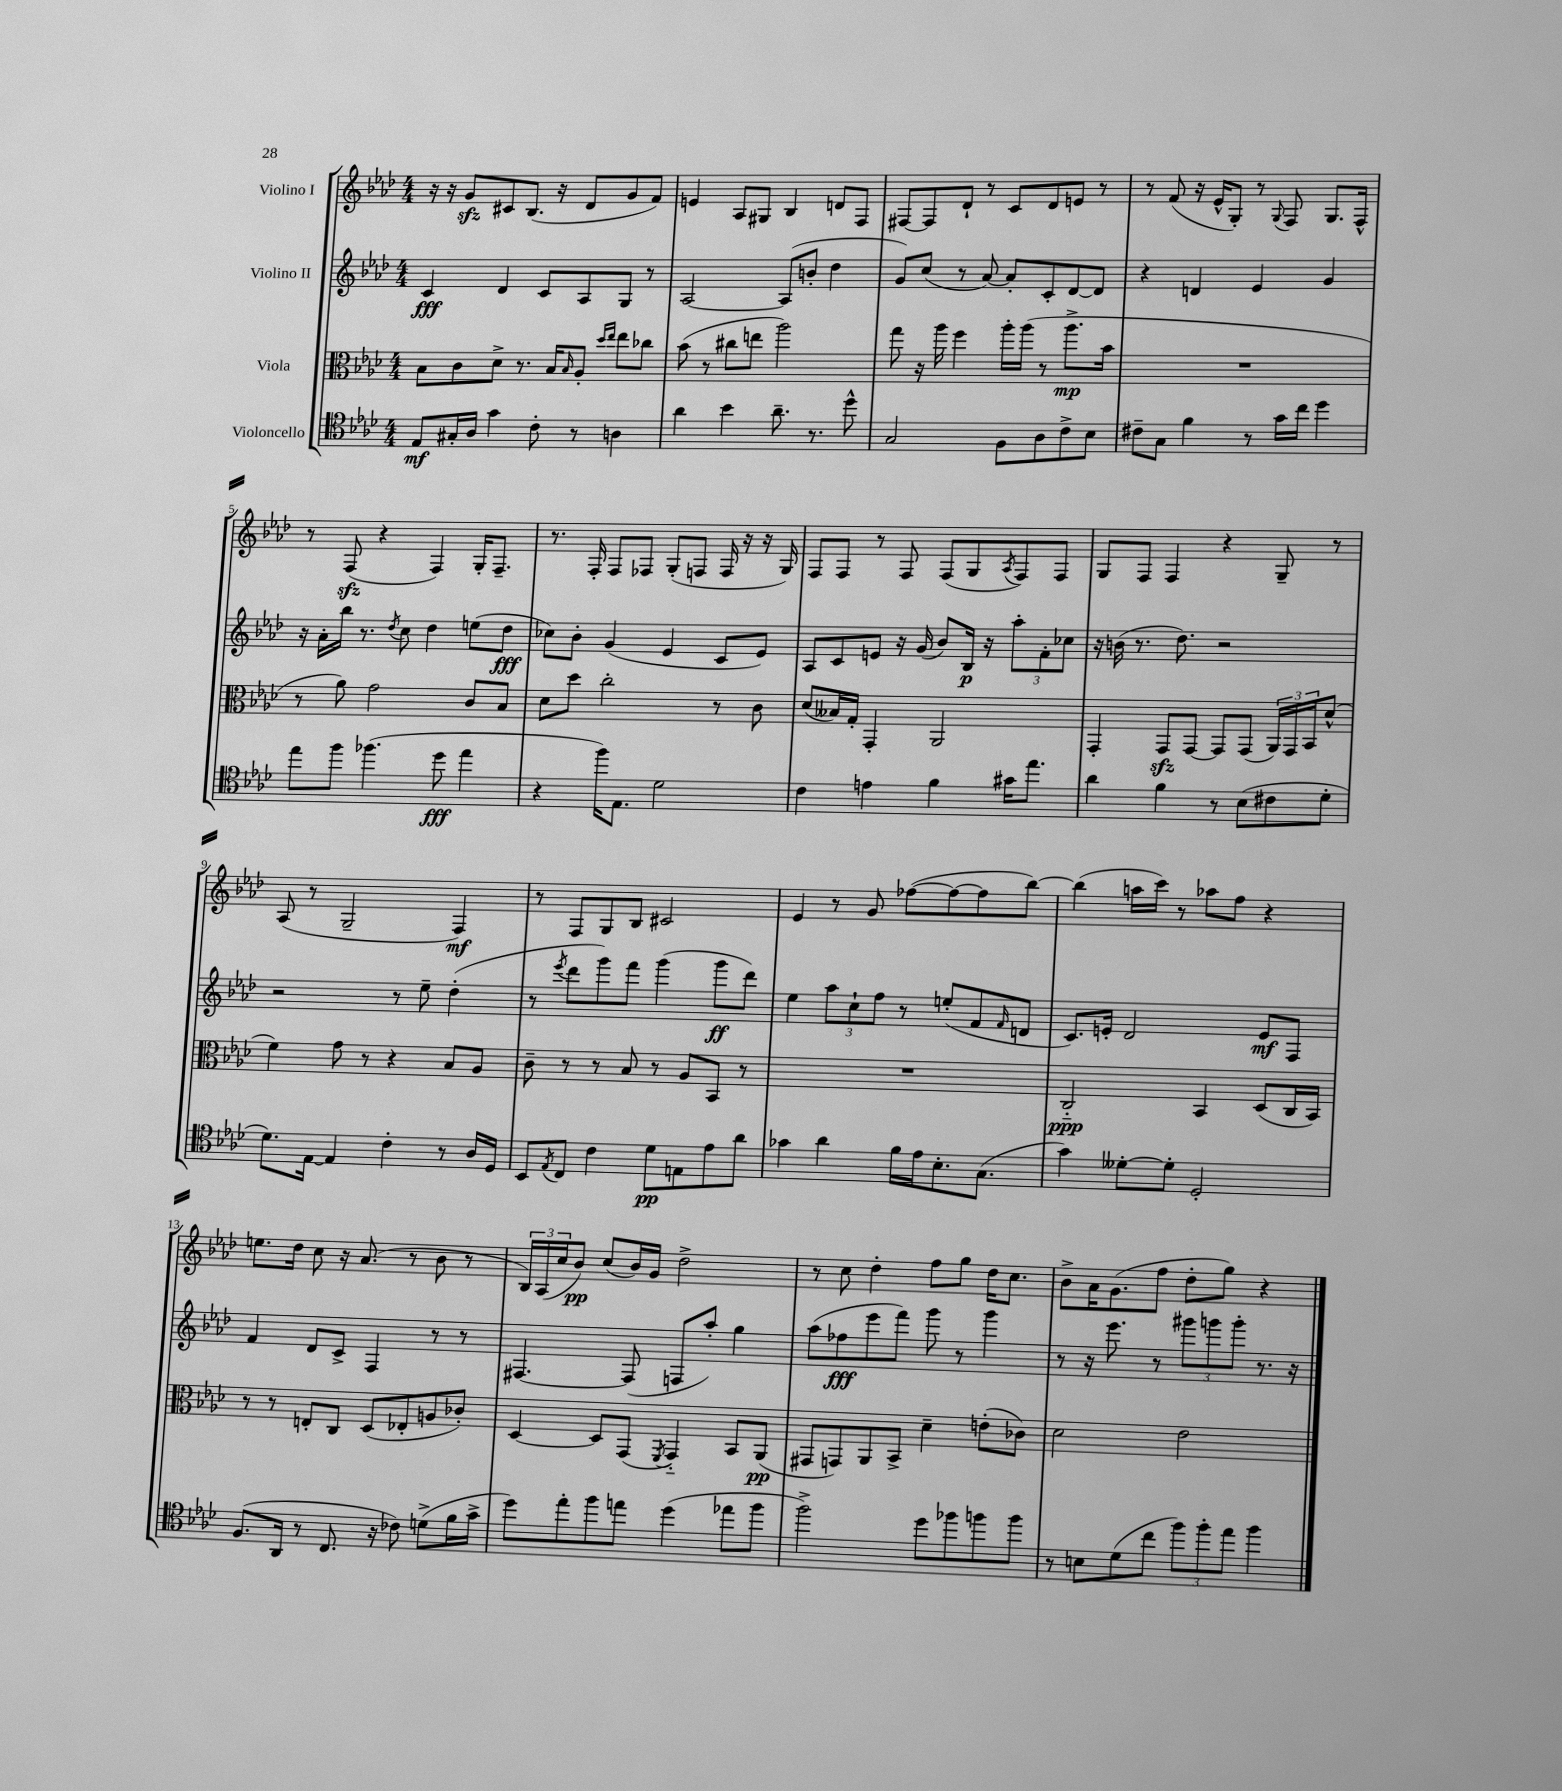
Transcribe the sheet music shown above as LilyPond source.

<<
\new StaffGroup <<
\new Staff = "s0" \with { instrumentName = "Violino I" } {
    \clef treble \key aes \major \numericTimeSignature \time 4/4
    r16 r16 g'8\sfz cis'8 bes8.( r16 des'8 g'8 f'8) |
    e'4 aes8 gis8 bes4 d'8 f8 |
    fis8~ fis8 des'8-! r8 c'8 des'8 e'8 r8 |
    r8 f'8( r16 ees'16-^ g8-.) r8 \appoggiatura { g8 } f8 g8. f16-^ |
    r8 f8\sfz( r4 f4) g16-. f8.-- |
    r8. f16-. f8 fes8 g8-.( f8 f16 r16 r16 g16) |
    f8 f8 r8 f8 f8( g8 \acciaccatura { aes8 } f8) f8 |
    g8 f8 f4 r4 g8-- r8 |
    aes8( r8 g2-- f4\mf) |
    r8 f8 g8 bes8 cis'2 |
    ees'4 r8 g'8 fes''8~( fes''8~ fes''8 bes''8~) |
    bes''4( a''16 c'''16) r8 aes''8 f''8 r4 |
    e''8. des''16 c''8 r16 aes'8.( r8 bes'8 r8 |
    \tuplet 3/2 { bes16) aes16( c''16 } bes'8\pp) c''8( bes'16) g'16 des''2-> |
    r8 c''8 des''4-. f''8 g''8 des''16 c''8. |
    bes'8-> aes'16 g'8.( f''8 des''8-. g''8) r4 \bar "|." |
}
\new Staff = "s1" \with { instrumentName = "Violino II" } {
    \clef treble \key aes \major \numericTimeSignature \time 4/4
    c'4\fff des'4 c'8 aes8 g8 r8 |
    aes2~ aes8( b'8-. des''4 |
    g'8) c''8( r8 aes'8~) aes'8-. c'8-. des'8~ des'8 |
    r4 d'4 ees'4 g'4 |
    r16 aes'16-. bes''16 r8. \acciaccatura { des''8 } c''8 des''4 e''8( des''8\fff |
    ces''8) bes'8-. g'4( ees'4 c'8 ees'8) |
    aes8 c'8 e'8 r16 g'16( bes'8) bes16\p r16 \tuplet 3/2 { aes''8-. f'8-. ces''8 } |
    r16 b'16( r8. des''8.) r2 |
    r2 r8 ees''8-- des''4-.( |
    r8 \acciaccatura { ees'''8 } des'''8 g'''8) f'''8 g'''4( g'''8\ff des'''8) |
    ees''4 \tuplet 3/2 { aes''8 c''8-! f''8 } r8 e''8-.( f'8 \grace { f'16 } d'8 |
    c'8.) e'16-. des'2 e'8\mf f8 |
    f'4 des'8 c'8-> f4 r8 r8 |
    fis4.~ fis8( f8 aes''8-.) g''4 |
    aes''8( fes''8\fff ees'''8 f'''8) g'''8 r8 g'''4 |
    r8 r16 ees'''8. r8 \tuplet 3/2 { gis'''8 g'''8 g'''8-. } r8. r16 \bar "|." |
}
\new Staff = "s2" \with { instrumentName = "Viola" } {
    \clef alto \key aes \major \numericTimeSignature \time 4/4
    bes8 c'8 des'8-> r8. bes16 \grace { bes16 } aes8-. \grace { des''16 ees''16 } ees''8 ces''8 |
    bes'8( r8 cis''8 e''8 aes''2) |
    g''8 r16 aes''16 f''4 aes''16-. aes''16( r8 aes''8.->\mp bes'16 |
    R1 |
    r8 aes'8) g'2 c'8 bes8 |
    des'8 des''8 c''2-. r8 c'8 |
    des'8( beses16) g16-. g,4-. aes,2 |
    g,4-. g,8\sfz g,8~ g,8 g,8( \tuplet 3/2 { aes,16) g,16 bes,16 } des'8-^( |
    f'4) g'8 r8 r4 bes8 aes8 |
    c'8-- r8 r8 bes8 r8 aes8 bes,8 r8 |
    R1 |
    c2-_\ppp bes,4 des8( c16 bes,16) |
    r8 r8 e8-. c8 des8( ees8-. a8 ces'8-.) |
    des4~ des8 g,8( \acciaccatura { f,8 } g,4-_) bes,8 aes,8\pp( |
    gis,8 g,8) aes,8 bes,8-> des'4-- e'8-.( ces'8) |
    des'2 ees'2 \bar "|." |
}
\new Staff = "s3" \with { instrumentName = "Violoncello" } {
    \clef tenor \key aes \major \numericTimeSignature \time 4/4
    ees8\mf gis16-. aes16 g'4 c'8-. r8 a4 |
    aes'4 bes'4 aes'8.-- r8. des''8-^ |
    g2 f8 aes8 c'8-> bes8 |
    cis'8-- g8 f'4 r8 g'16 c''16 des''4 |
    ees''8 f''8 fes''4.( des''8\fff ees''4 |
    r4 f''16) ees8. des'2 |
    c'4 e'4 f'4 gis'16 ees''8. |
    aes'4 f'4 r8 bes8( cis'8 des'8-. |
    des'8.) ees16~ ees4 c'4-. r8 aes16 des16 |
    bes,8 \acciaccatura { ees8 } c8 c'4 des'8\pp e8 ees'8 aes'8 |
    ges'4 aes'4 f'16 ees'16 bes8.-. g8.( |
    g'4) deses'8~-. deses'8-. des2-. |
    f8.( aes,16 r8 c8. r16 ces'8) d'8->( f'16 g'16-> |
    des''8) ees''8-. f''8 e''8 des''4( ees''8 f''8 |
    f''2->) des''8 fes''8 f''8 f''8 |
    r8 b8 des'8( c''8 \tuplet 3/2 { f''8) f''8-. ees''8 } f''4 \bar "|." |
}
>>
>>
